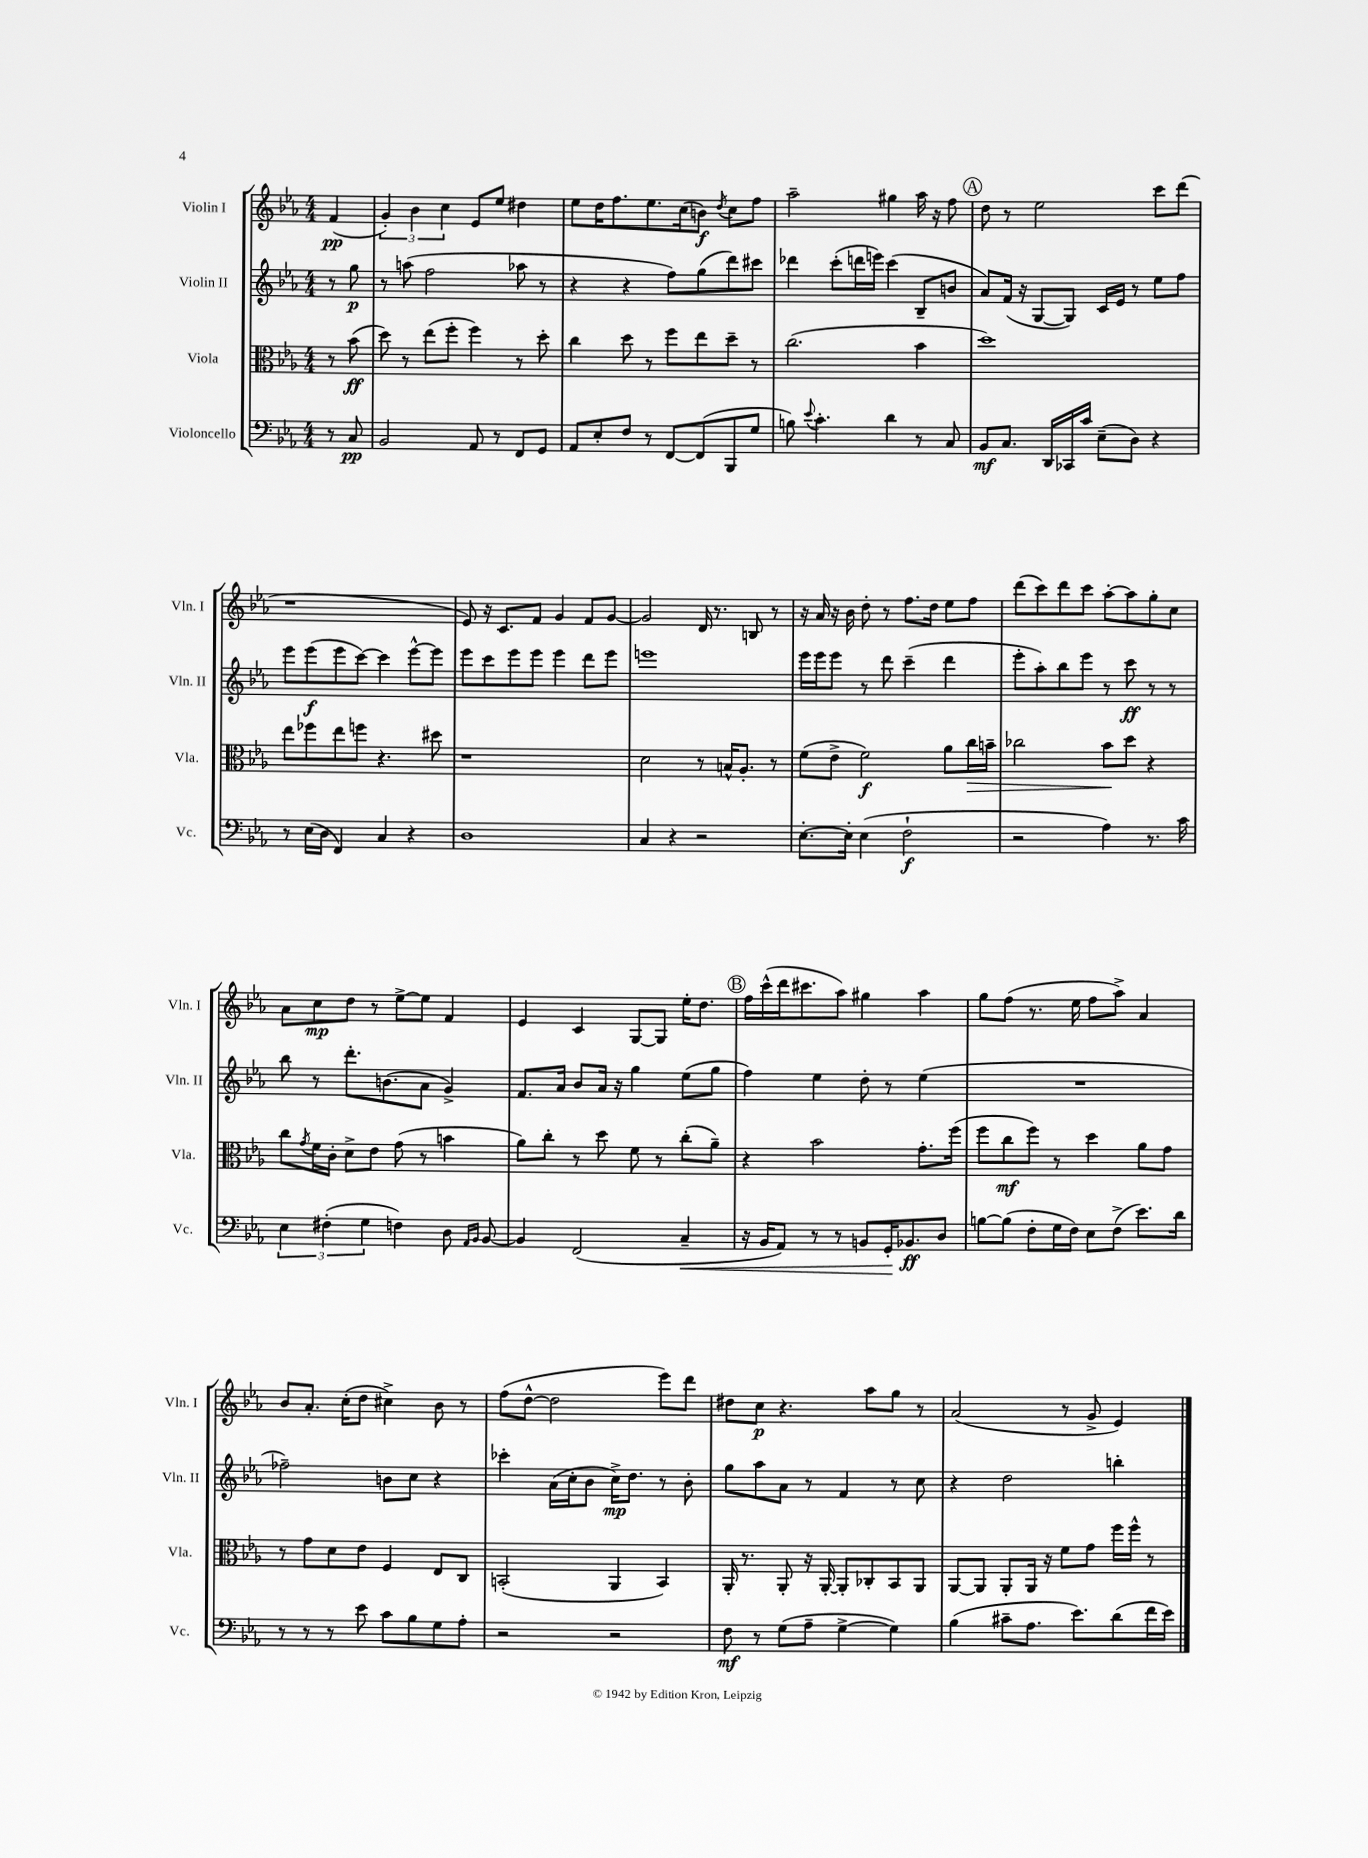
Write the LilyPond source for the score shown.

<<
\new StaffGroup <<
\new Staff = "s0" \with { instrumentName = "Violin I" shortInstrumentName = "Vln. I" } {
    \clef treble \key ees \major \numericTimeSignature \time 4/4 \partial 4
    f'4\pp( |
    \tuplet 3/2 { g'4-.) bes'4 c''4 } ees'8 ees''8 dis''4 |
    ees''8 d''16 f''8. ees''8. c''16( b'8\f) \acciaccatura { d''8 } c''8 f''8 |
    aes''2-- gis''4 aes''16 r16 f''8 |
    \mark \markup { \circle "A" } d''8 r8 ees''2 c'''8 d'''8( |
    r1 |
    ees'8) r16 c'8. f'8 g'4 f'8 g'8~ |
    g'2 d'16 r8. b8 r8 |
    r16 aes'16 r16 bes'16 d''8-. r8 f''8. d''16 ees''8 f''8 |
    d'''8( c'''8) d'''8 c'''8 aes''8~-. aes''8 g''8-. c''8 |
    aes'8 c''8\mp d''8 r8 ees''8~-> ees''8 f'4 |
    ees'4 c'4 g8~ g8 ees''16-. d''8. |
    \mark \markup { \circle "B" } f''16 c'''16-^( d'''16 cis'''8. aes''8) gis''4 aes''4 |
    g''8 f''8( r8. ees''16 f''8 aes''8->) aes'4 |
    bes'8 aes'8.-. c''16-.( d''8 cis''4->) bes'8 r8 |
    f''8( d''8~-^ d''2 ees'''8) d'''8 |
    dis''8 c''8\p r4. aes''8 g''8 r8 |
    aes'2( r8 g'8-> ees'4) \bar "|." |
}
\new Staff = "s1" \with { instrumentName = "Violin II" shortInstrumentName = "Vln. II" } {
    \clef treble \key ees \major \numericTimeSignature \time 4/4 \partial 4
    r8 g''8\p |
    r8 a''8( f''2 aes''8 r8 |
    r4 r4 f''8) g''8( d'''8) cis'''8 |
    des'''4 c'''8-.( d'''16 e'''16) c'''4( bes8-- b'8 |
    \mark \markup { \circle "A" } aes'8) f'16( r16 g8~ g8) c'16 ees'16 r8 ees''8 f''8 |
    ees'''8 ees'''8\f( ees'''8 c'''8~) c'''4 ees'''8~-^ ees'''8 |
    ees'''8 c'''8 ees'''8 ees'''8 ees'''4 d'''8 ees'''8 |
    e'''1 |
    ees'''16 ees'''16 ees'''8 r8 d'''8 c'''4--( d'''4 |
    ees'''8-. aes''8-.) bes''8 ees'''8 r8 c'''8\ff r8 r8 |
    bes''8 r8 d'''8.-. b'8.( aes'8 g'4->) |
    f'8. aes'16 bes'8 aes'16 r16 g''4 ees''8( g''8 |
    \mark \markup { \circle "B" } f''4) ees''4 d''8-. r8 ees''4( |
    R1 |
    fes''2--) b'8 c''8 r4 |
    ces'''4-. aes'16( c''16-. bes'8 c''16->\mp) d''8. r8 bes'8-. |
    g''8 aes''8 aes'8 r8 f'4 r8 c''8 |
    r4 d''2 b''4-. \bar "|." |
}
\new Staff = "s2" \with { instrumentName = "Viola" shortInstrumentName = "Vla." } {
    \clef alto \key ees \major \numericTimeSignature \time 4/4 \partial 4
    r8 bes'8\ff( |
    d''8) r8 ees''8( f''8-. f''4) r8 d''8-. |
    c''4 d''8 r8 f''8 ees''8 d''8-- r8 |
    c''2.( bes'4 |
    \mark \markup { \circle "A" } d''1) |
    ees''8 fes''8 ees''8 f''8 r4. dis''8 |
    r1 |
    d'2 r8 b16-^ aes8.-. r8 |
    f'8( ees'8-> f'2\f) aes'8 c''16\> b'16-- |
    ces''2 bes'8\! d''8 r4 |
    c''8 \acciaccatura { g'8 } f'16 c'16-. d'8-> ees'8 g'8( r8 b'4 |
    aes'8) c''8-. r8 d''8 f'8 r8 c''8-.( aes'8--) |
    \mark \markup { \circle "B" } r4 bes'2 g'8.-. f''16( |
    f''8 c''8\mf f''8) r8 d''4 aes'8 g'8 |
    r8 g'8 d'8 ees'8 f4 ees8 c8 |
    b,2-.( aes,4 b,4) |
    aes,16-. r8. aes,8-. r16 aes,16~-. aes,8-. ces8-. bes,8 aes,8 |
    aes,8~ aes,8 aes,8-. aes,16 r16 f'8 g'8 f''16 f''16-^ r8 \bar "|." |
}
\new Staff = "s3" \with { instrumentName = "Violoncello" shortInstrumentName = "Vc." } {
    \clef bass \key ees \major \numericTimeSignature \time 4/4 \partial 4
    r8 c8\pp |
    bes,2 aes,8 r8 f,8 g,8 |
    aes,8 ees8-. f8 r8 f,8~ f,8( bes,,8 g8 |
    b8) \appoggiatura { ees'8 } c'4.-. d'4 r8 c8 |
    \mark \markup { \circle "A" } bes,8\mf c8. d,16 ces,16 c'16 ees8--( d8) r4 |
    r8 ees16( d16 f,4) c4 r4 |
    d1 |
    c4 r4 r2 |
    ees8.~-. ees16-. ees4( f2-!\f |
    r2 aes4) r8. c'16 |
    \tuplet 3/2 { ees4 fis4-.( g4 } f4) d8 \grace { aes,16 bes,16 } bes,8~ |
    bes,4 f,2( c4--\< |
    \mark \markup { \circle "B" } r16 bes,16 aes,8) r8 r8 b,8 g,16-.\! bes,8.\ff d8 |
    b8~ b8( f8-. g16 f16) ees8 f8->( ees'8.) d'16 |
    r8 r8 r8 ees'8 c'8 bes8 g8 aes8-. |
    r2 r2 |
    f8\mf r8 g8( aes8-- g4~-> g4) |
    bes4( cis'8-- aes8. ees'8.) d'8( f'16 ees'16) \bar "|." |
}
>>
>>
\layout { \context { \Score \remove "Bar_number_engraver" } }
